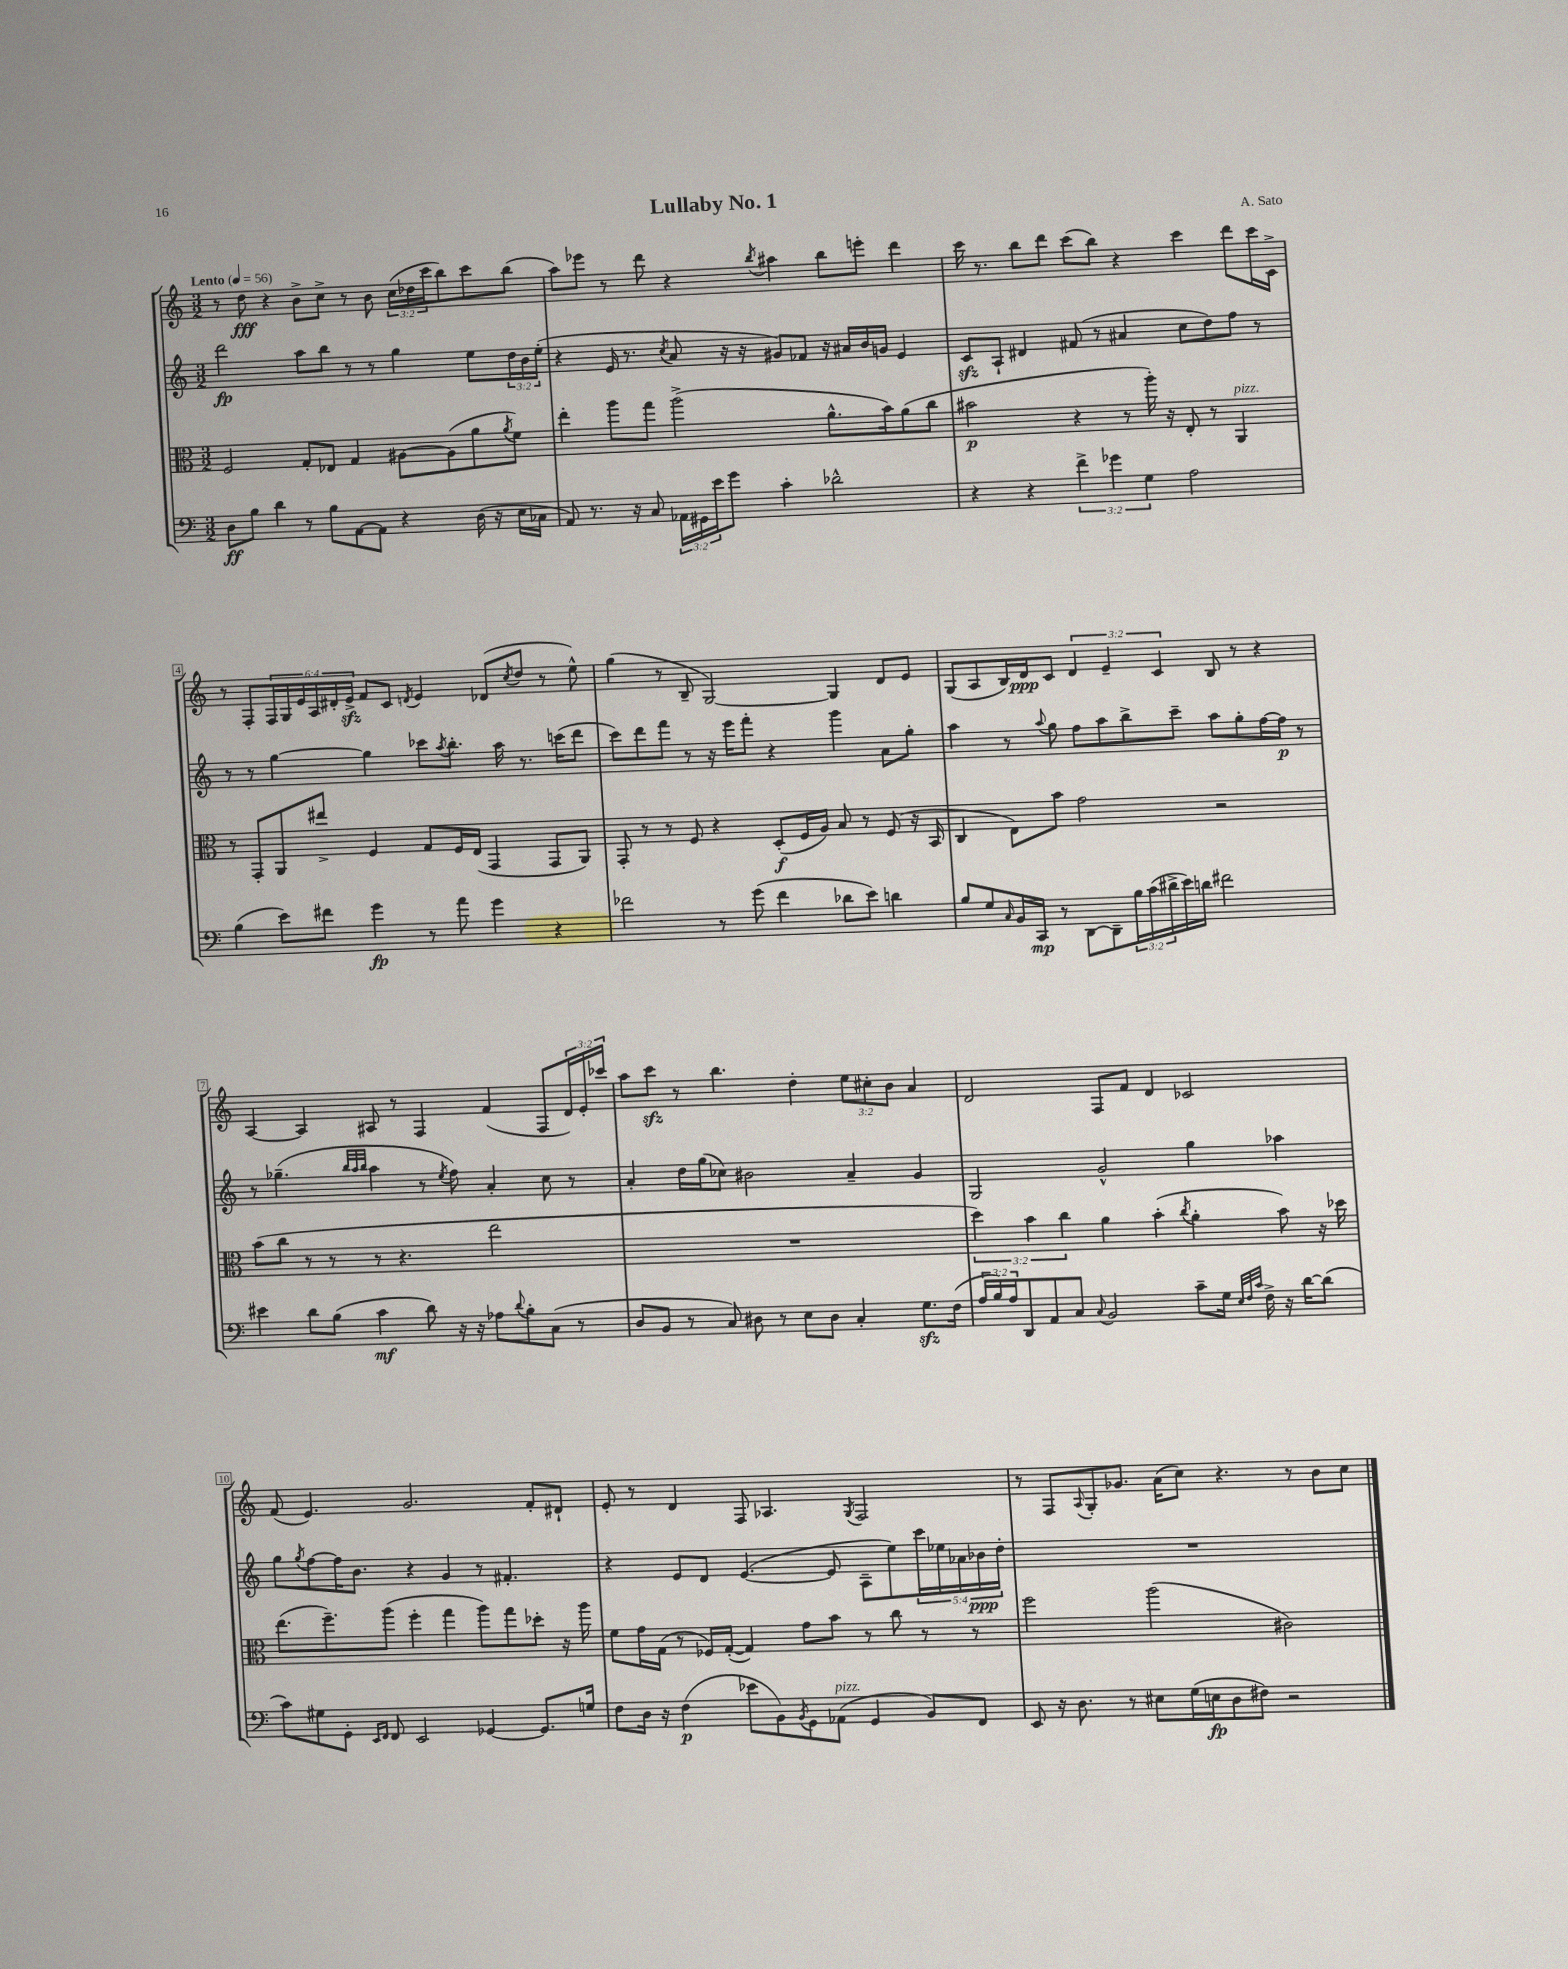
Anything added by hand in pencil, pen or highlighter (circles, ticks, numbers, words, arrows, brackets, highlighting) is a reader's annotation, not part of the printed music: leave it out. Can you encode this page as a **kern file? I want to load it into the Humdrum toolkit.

**kern	**dynam	**kern	**dynam	**kern	**dynam	**kern	**dynam
*part4	*part4	*part3	*part3	*part2	*part2	*part1	*part1
*staff4	*staff4	*staff3	*staff3	*staff2	*staff2	*staff1	*staff1
*clefF4	*	*clefC3	*	*clefG2	*	*clefG2	*
*k[]	*	*k[]	*	*k[]	*	*k[]	*
*M3/2	*	*M3/2	*	*M3/2	*	*M3/2	*
*MM56	*	*MM56	*	*MM56	*	*MM56	*
=1	=1	=1	=1	=1	=1	=1	=1
!	!	!	!	!	!	!LO:TX:a:B:t=Lento	!
8D\L	ff	2F/	.	2ddd\	fp	8r	.
8B\J	.	.	.	.	.	8dd\	fff
4d\	.	.	.	.	.	4r	.
8r	.	8G'/L	.	8aa\L	.	8b^\L	.
8B\L	.	8E-X/J	.	8bb\J	.	8cc^\J	.
[8AA\	.	4G/	.	8r	.	8r	.
8AA\J]	.	.	.	8r	.	8b\	.
4r	.	[8A#X\L	.	4gg\	.	(24cc\LL	.
.	.	.	.	.	.	24dd-X\	.
.	.	.	.	.	.	24ccc\J	.
.	.	(8A#\]	.	.	.	8bb\)	.
(16D\	.	8a\	.	8ee\L	.	8ccc\	.
16r	.	.	.	.	.	.	.
.	.	8qa/	.	.	.	.	.
16E\LL	.	8f\J)	.	24dd\L	.	(8bb\J	.
.	.	.	.	24b\	.	.	.
16C-X\JJ	.	.	.	.	.	.	.
.	.	.	.	(24ee'\JJ	.	.	.
=2	=2	=2	=2	=2	=2	=2	=2
8AA/)	.	4ee'\	.	4r	.	8aa\L)	.
8.r	.	.	.	.	.	8eee-X\J	.
.	.	8aa\L	.	16e/	.	8r	.
16r	.	.	.	8.r	.	.	.
8C/	.	8gg\J	.	.	.	8ddd\	.
.	.	.	.	8qcc/	.	.	.
24AA-X\LL	.	(2aa^\	.	8a/	.	4r	.
24GG#X\	.	.	.	.	.	.	.
24e\J	.	.	.	.	.	.	.
8g\J	.	.	.	16r	.	.	.
.	.	.	.	16r	.	.	.
.	.	.	.	.	.	8qbb/	.
4c'\	.	.	.	8g#X/L)	.	4aa#X\	.
.	.	.	.	8f-X/J	.	.	.
2d-X^^\	.	8.a^^\L	.	16r	.	8bb\L	.
.	.	.	.	16a#X/LL	.	.	.
.	.	.	.	16b/	.	8eeen'\J	.
.	.	16b\k)	.	16gn/JJ	.	.	.
.	.	(8a\	.	4e/	.	4ddd\	.
.	.	8cc\J	.	.	.	.	.
=3	=3	=3	=3	=3	=3	=3	=3
4r	.	2b#X\	p	8czz/L	.	16ccc\	.
.	.	.	.	.	.	8.r	.
.	.	.	.	8A`/J	.	.	.
4r	.	.	.	4d#X/	.	8bb\L	.
.	.	.	.	.	.	8ddd\J	.
6f^\	.	4r	.	(8f#X/	.	(8ccc\L	.
.	.	.	.	8r	.	8bb\J)	.
6g-X\	.	.	.	.	.	.	.
.	.	8r	.	4a#X/	.	4r	.
6G\	.	.	.	.	.	.	.
.	.	16aa'\)	.	.	.	.	.
.	.	16r	.	.	.	.	.
2A\	.	8E'/	.	8cc\L	.	4ccc\	.
.	.	8r	.	8dd\)	.	.	.
!	!	!LO:TX:a:i:t=pizz.	!	!	!	!	!
.	.	4AA/	.	8ff\J	.	8ddd\L	.
.	.	.	.	8r	.	16ccc\L	.
.	.	.	.	.	.	16c^\JJ	.
!!LO:LB:g=z
=4	=4	=4	=4	=4	=4	=4	=4
(4B\	.	8r	.	8r	.	8r	.
.	.	8GG'/L	.	8r	.	8F'/L	.
8e\L)	.	8AA/	.	[4gg\	.	24F/L	.
.	.	.	.	.	.	24G/	.
.	.	.	.	.	.	24e/	.
8f#X\J	.	8ee#X^/J	.	.	.	24A/	.
.	.	.	.	.	.	24d#X'/	.
.	.	.	.	.	.	24ezz^/JJ	.
4g\	fp	4F/	.	4gg\]	.	8f/L	.
.	.	.	.	.	.	8c/J	.
.	.	.	.	.	.	8qdn/	.
8r	.	8G/L	.	8ccc-X\L	.	4e/	.
.	.	.	.	8qaa/	.	.	.
8a\	.	16F/L	.	8.bb'\J	.	.	.
.	.	(16E/JJ	.	.	.	.	.
4g\	.	4GG/	.	.	.	(8d-X/L	.
.	.	.	.	16aa\	.	.	.
.	.	.	.	.	.	8qcc/	.
.	.	.	.	8.r	.	8dd/J	.
4r	.	8GG/L	.	.	.	8r	.
.	.	.	.	(16cccn\KL	.	.	.
.	.	8AA/J)	.	8ddd\J	.	8ee^^\)	.
=5	=5	=5	=5	=5	=5	=5	=5
2f-X\	.	8GG'/	.	8ccc\L)	.	(4gg\	.
.	.	8r	.	8ddd\	.	.	.
.	.	8r	.	8fff\J	.	8r	.
.	.	8F/	.	8r	.	8B~/	.
8r	.	4r	.	16r	.	[2G/)	.
.	.	.	.	16eee\KL	.	.	.
(8g\	.	.	.	8fff'\J	.	.	.
4f-\	.	(8D'/L	f	4r	.	.	.
.	.	16F/L	.	.	.	.	.
.	.	16A/JJ)	.	.	.	.	.
8d-X\L	.	8B/	.	4ggg\	.	4G/]	.
8e\J)	.	8r	.	.	.	.	.
4dn\	.	(8F/	.	8a\L	.	8d/L	.
.	.	16r	.	8gg'\J	.	8e/J	.
.	.	16BB/	.	.	.	.	.
=6	=6	=6	=6	=6	=6	=6	=6
8B/L	.	4C/	.	4aa\	.	(8G/L	.
8G/	.	.	.	.	.	8A/	.
16qqC/	.	.	.	.	.	.	.
16BB/L	.	8E\L)	.	8r	.	16B/L)	.
16CC/JJ	mp	.	.	.	.	16d/J	ppp
.	.	.	.	8qqaa/	.	.	.
8r	.	8b\J	.	8gg\	.	8c/J	.
[8DD\L	.	2g\	.	8ff\L	.	6d/	.
8DD~\]	.	.	.	8aa\	.	.	.
.	.	.	.	.	.	6e~/	.
24B\L	.	.	.	8bb^\	.	.	.
(24c\	.	.	.	.	.	.	.
24d#X^\	.	.	.	.	.	6c/	.
16e\)	.	.	.	8ccc~\J	.	.	.
16dn\JJ	.	.	.	.	.	.	.
2f#X\	.	2r	.	8aa\L	.	8B/	.
.	.	.	.	8gg'\	.	8r	.
.	.	.	.	[16ff\L	.	4r	.
.	.	.	.	16ff\JJ]	p	.	.
.	.	.	.	8r	.	.	.
!!LO:LB:g=z
=7	=7	=7	=7	=7	=7	=7	=7
4e#X\	.	(8b\L	.	8r	.	[4A/	.
.	.	8cc\J	.	(4.gg-X~\	.	.	.
8d\L	.	8r	.	.	.	4A/]	.
(8B\J	.	8r	.	.	.	.	.
.	.	.	.	32qqbb/LLL	.	.	.
.	.	.	.	32qqaa/	.	.	.
.	.	.	.	32qqbb/JJJ	.	.	.
4c\	mf	8r	.	4aa\	.	8A#X/	.
.	.	4.r	.	.	.	8r	.
8d\)	.	.	.	8r	.	4F/	.
.	.	.	.	8qee/	.	.	.
16r	.	.	.	8ff\)	.	.	.
16r	.	.	.	.	.	.	.
8A-X\L	.	2ee\	.	4a'/	.	(4f/	.
8qqd/	.	.	.	.	.	.	.
8B'\	.	.	.	.	.	.	.
(8C\J	.	.	.	8cc\	.	8F/L	.
8r	.	.	.	8r	.	24d/L)	.
.	.	.	.	.	.	24e'/	.
.	.	.	.	.	.	24ccc-X/JJ	.
=8	=8	=8	=8	=8	=8	=8	=8
8D/L	.	1.r	.	4a'/	.	8aa\L	.
8BB/J	.	.	.	.	.	8ccczz\J	.
8r	.	.	.	16dd\LL	.	8r	.
.	.	.	.	(16gg\J	.	.	.
8C/)	.	.	.	8cc-X\J)	.	4.bb\	.
8D#X\	.	.	.	2b#X\	.	.	.
8r	.	.	.	.	.	.	.
8E\L	.	.	.	.	.	4dd'\	.
8D#\J	.	.	.	.	.	.	.
4C'/	.	.	.	4a~/	.	12ee\L	.
.	.	.	.	.	.	12cc#X'\	.
.	.	.	.	.	.	12b\J	.
8.Gzz\L	.	.	.	4g/	.	4a/	.
(16F\Jk	.	.	.	.	.	.	.
=9	=9	=9	=9	=9	=9	=9	=9
24A/LL	.	6dd\)	.	2G/	.	2d/	.
24B/)	.	.	.	.	.	.	.
24A/J	.	.	.	.	.	.	.
8DD/	.	.	.	.	.	.	.
.	.	6b\	.	.	.	.	.
8AA/	.	.	.	.	.	.	.
.	.	6cc\	.	.	.	.	.
8C/J	.	.	.	.	.	.	.
8qqC/	.	.	.	.	.	.	.
2BB/	.	4a\	.	2g^^/	.	8F/L	.
.	.	.	.	.	.	8f/J	.
.	.	(4b'\	.	.	.	4d/	.
.	.	8qcc/	.	.	.	.	.
8c~\L	.	4a'\	.	4gg\	.	2c-X/	.
16G\Jk	.	.	.	.	.	.	.
32qqE/LLL	.	.	.	.	.	.	.
32qqF/	.	.	.	.	.	.	.
32qqc/JJJ	.	.	.	.	.	.	.
16F^\	.	.	.	.	.	.	.
16r	.	8b\)	.	4aa-X\	.	.	.
[16d\KL	.	.	.	.	.	.	.
(8d\J]	.	16r	.	.	.	.	.
.	.	16dd-X\	.	.	.	.	.
!!LO:LB:g=z
=10	=10	=10	=10	=10	=10	=10	=10
8c\L)	.	(8.ee\L	.	8gg\L	.	(8f/	.
.	.	.	.	8qgg/	.	.	.
8G#X\	.	.	.	[8ff\	.	4.e/)	.
.	.	8.ff~\)	.	.	.	.	.
8GG'\J	.	.	.	16ff\K]	.	.	.
.	.	.	.	8.b\J	.	.	.
16qqEE/LL	.	.	.	.	.	.	.
16qqFF/JJ	.	.	.	.	.	.	.
8FF/	.	(8aa\J	.	.	.	.	.
2EE/	.	4ff'\	.	4r	.	2.g/	.
.	.	4gg\	.	4g/	.	.	.
[4GG-X/	.	8aa\L)	.	8r	.	.	.
.	.	8gg\	.	4.f#X'/	.	.	.
8.GG-/L]	.	8dd-X'\J	.	.	.	8f'/L	.
.	.	16r	.	.	.	8d#X`/J	.
16Gn/Jk	.	16aa\	.	.	.	.	.
=11	=11	=11	=11	=11	=11	=11	=11
8F\L	.	8f\L	.	4r	.	8e'/	.
16D\Jk	.	16g\L	.	.	.	8r	.
16r	.	(16G\JJ	.	.	.	.	.
(4F\	p	8r	.	8e/L	.	4d/	.
.	.	16F-X/LL)	.	8d/J	.	.	.
.	.	([16G'/JJ	.	.	.	.	.
8e-X\L	.	4G/])	.	([4.e/	.	8F/	.
8BB\)	.	.	.	.	.	4.A-X/	.
8qBB/	.	.	.	.	.	.	.
8GG\	.	8g\L	.	.	.	.	.
!LO:TX:a:i:t=pizz.	!	!	!	!	!	!	!
(8AA-X\J	.	8b\J	.	8e/]	.	.	.
.	.	.	.	.	.	8qG/	.
4GG/	.	8r	.	8A~\L	.	2F/	.
.	.	8cc\	.	8ee\)	.	.	.
8BB/L)	.	8r	.	20ccc\L	.	.	.
.	.	.	.	20ee-X\	.	.	.
.	.	.	.	20a-X\	.	.	.
8FF/J	.	8r	.	.	.	.	.
.	.	.	.	20b-X\	ppp	.	.
.	.	.	.	20dd'\JJ	.	.	.
=12	=12	=12	=12	=12	=12	=12	=12
8EE/	.	2ff\	.	1.r	.	8r	.
16r	.	.	.	.	.	8F/L	.
8.D\	.	.	.	.	.	.	.
.	.	.	.	.	.	8qqA/	.
.	.	.	.	.	.	8G'/	.
8r	.	.	.	.	.	8.g-X/J	.
8E#X\L	.	(2aa\	.	.	.	.	.
.	.	.	.	.	.	(16a\KL	.
(16G\L	.	.	.	.	.	8cc\J)	.
16En\J	fp	.	.	.	.	.	.
8D\	.	.	.	.	.	4.r	.
8F#X\J)	.	.	.	.	.	.	.
2r	.	2c#X\)	.	.	.	.	.
.	.	.	.	.	.	8r	.
.	.	.	.	.	.	8b\L	.
.	.	.	.	.	.	8cc\J	.
==	==	==	==	==	==	==	==
*-	*-	*-	*-	*-	*-	*-	*-
